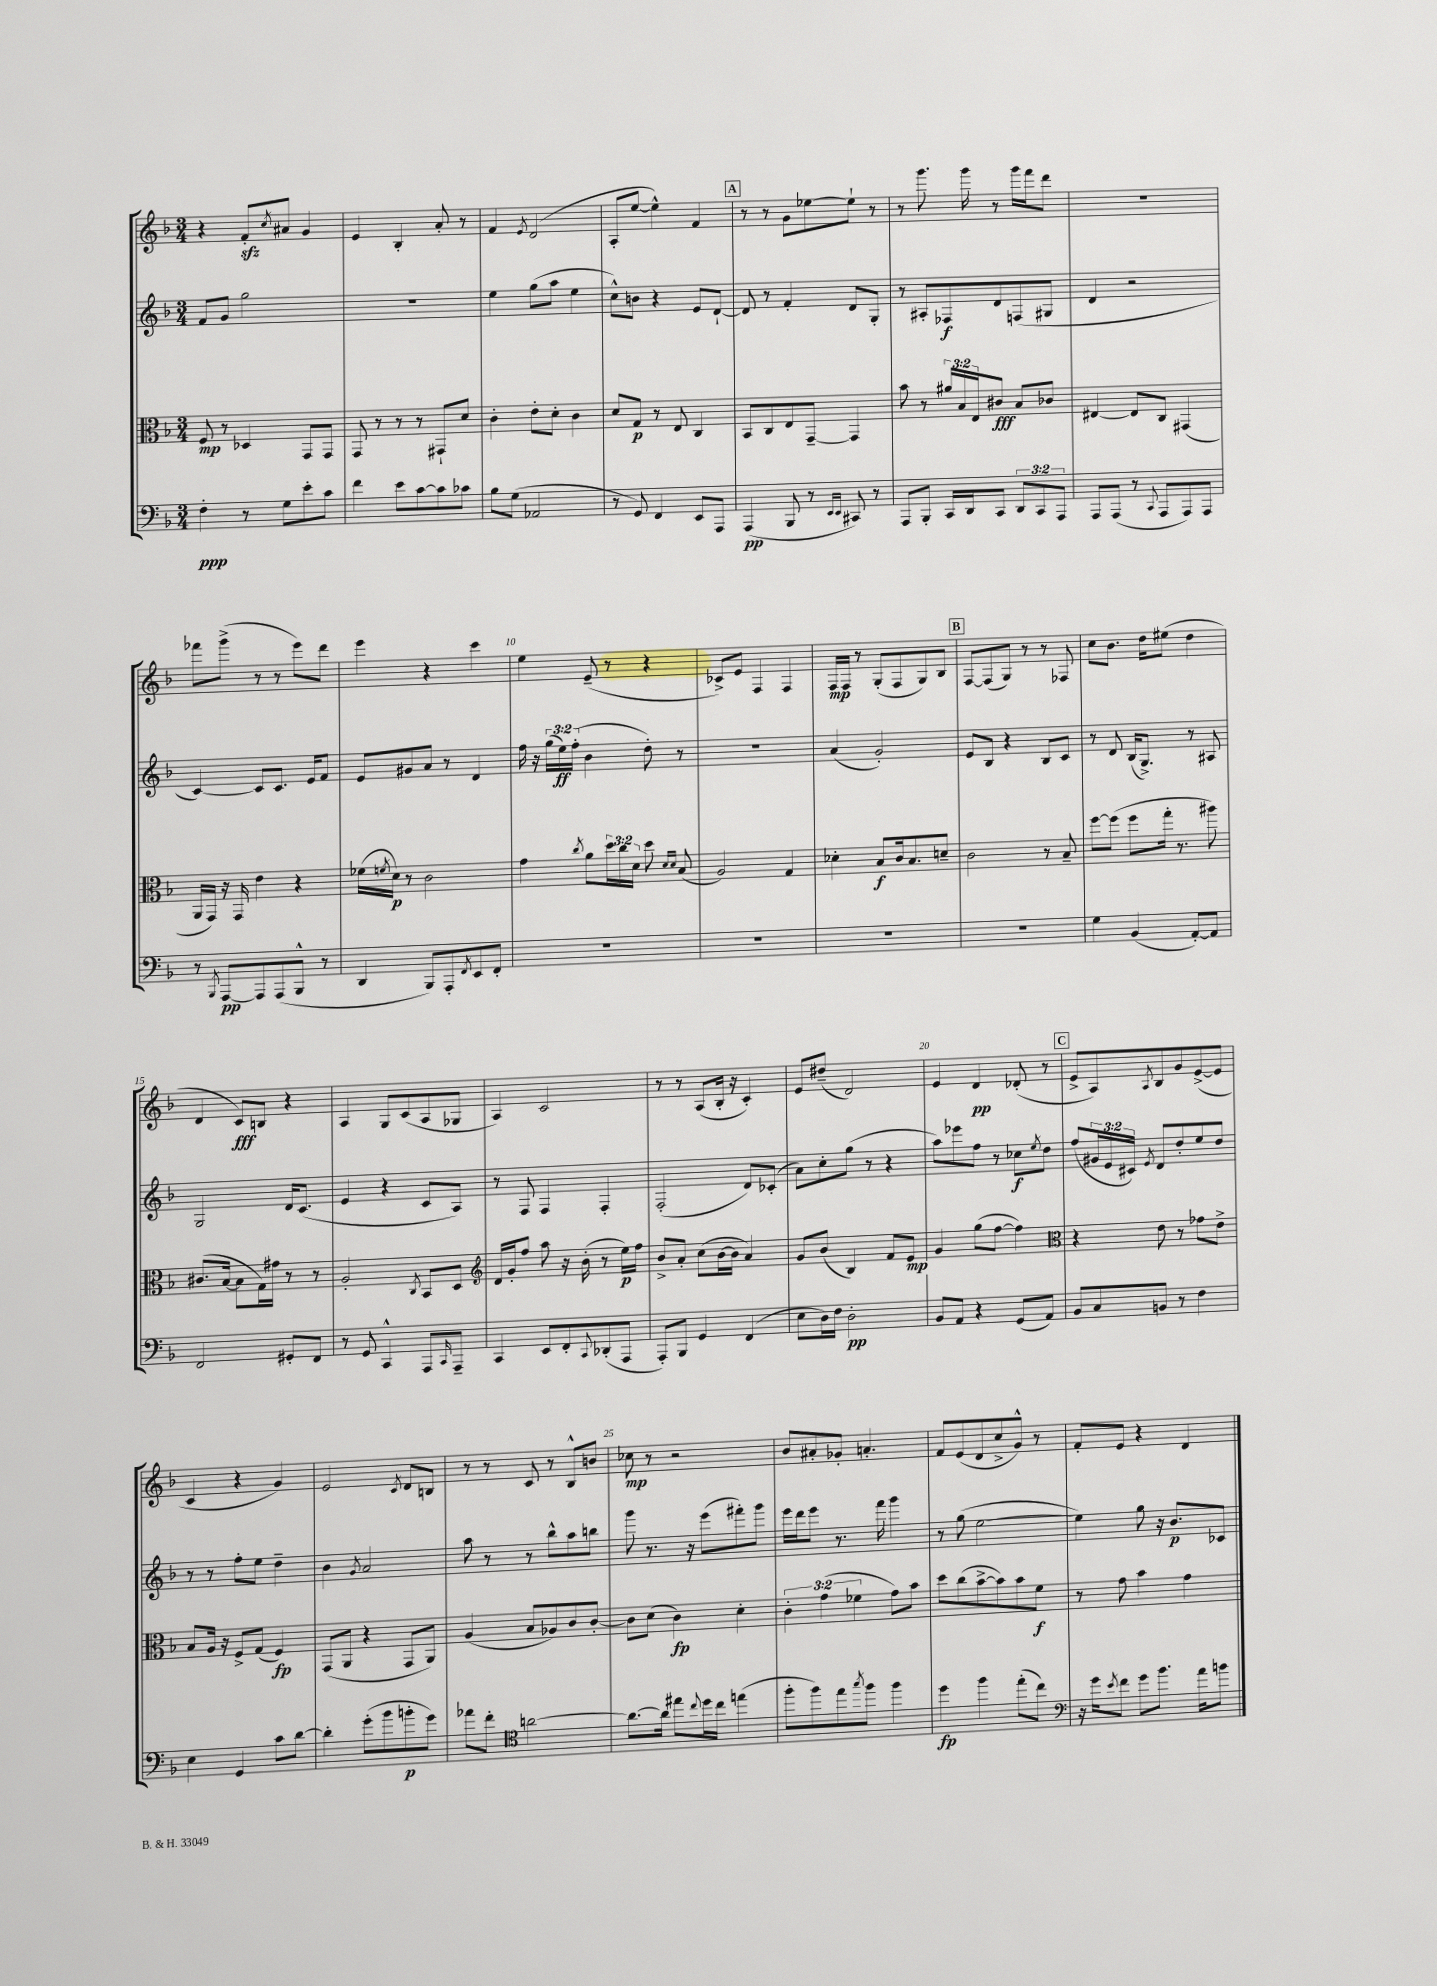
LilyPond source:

<<
\new StaffGroup <<
\new Staff = "s0" {
    \clef treble \key f \major \numericTimeSignature \time 3/4
    r4 f'8-.\sfz \acciaccatura { c''8 } ais'8 g'4 |
    e'4 bes4-. a'8-. r8 |
    f'4 \acciaccatura { e'8 } d'2( |
    a8-. e''8~ e''4-^) f'4 |
    \mark \markup { \box "A" } r8 r8 g'8 ees''8~ ees''8-! r8 |
    r8 g'''8. g'''16 r8 g'''16 f'''16 d'''8 |
    R2. |
    fes'''8 g'''8->( r8 r8 e'''8) d'''8 |
    e'''4 r4 c'''4 |
    e''4 e'8--( r8 r4 |
    ces'8->) e'8 f4 f4 |
    f16\mp f16 r8 g8-.( f8 g8) bes8 |
    \mark \markup { \box "B" } f8~ f8( g8) r8 r8 fes8 |
    c''8 bes'8. d''16 eis''8( d''4 |
    d'4 c'8\fff) b8 r4 |
    a4 g8 c'8( a8 ges8 |
    a4) c'2 |
    r8 r8 a8( bes16-. r16 c'4-.) |
    e'8 dis''8--( d'2) |
    e'4 d'4\pp des'8-.( r8 |
    \mark \markup { \box "C" } e'8-> a8) \acciaccatura { a8 } bes8 g'8 e'8~->( e'8 |
    c'4 r4 g'4) |
    e'2 \acciaccatura { c'8 } d'8 b8 |
    r8 r8 c'8 r8 bes8-^ b'8 |
    ces''8\mp r8 r2 |
    bes'8 ais'8-. ges'8-. a'4.-. |
    f'8 e'8( d'8 c''8-> g'8-^) r8 |
    f'8-. e'8 r4 d'4 \bar "|." |
}
\new Staff = "s1" {
    \clef treble \key f \major \numericTimeSignature \time 3/4 \override Staff.TupletNumber.text = #tuplet-number::calc-fraction-text
    f'8 g'8 g''2 |
    R2. |
    e''4 g''8( a''8 e''4 |
    c''8-^) b'8 r4 e'8 d'8~-! |
    \mark \markup { \box "A" } d'8 r8 f'4-. d'8 g8-. |
    r8 ais8-. fes8\f d'8 f8( gis8 |
    d'4 r2 |
    c'4~) c'8 c'8. e'16 f'8 |
    e'8 gis'8 a'8 r8 d'4 |
    f''16 r16 \tuplet 3/2 { g''16( e''16\ff) f''16-.( } bes'4 d''8-.) r8 |
    R2. |
    a'4( g'2-.) |
    \mark \markup { \box "B" } e'8 bes8 r4 bes8 c'8 |
    r8 d'8 bes16( g8.->) r8 ais8 |
    g2 d'16 c'8.( |
    e'4 r4 c'8 a8) |
    r8 f8 f4 f4-. |
    f2-.( d'8) ces'8-.( |
    a'8) c''8-. g''8( r8 r4 |
    a''8) ees'''8 f''8 r8 ces''8\f \acciaccatura { e''8 } d''8 |
    \mark \markup { \box "C" } f''8( \tuplet 3/2 { gis'16 e'16 cis'16) } \acciaccatura { e'8 } d'8 d''8-. e''8 d''8 |
    r8 r8 f''8-. e''8 d''4-- |
    bes'4 \acciaccatura { g'8 } a'2 |
    a''8 r8 r8 bes''8-^ a''8 b''8 |
    g'''8 r8. r16 e'''8( fis'''8-.) g'''8 |
    e'''16 d'''16 e'''8 r8. f'''16 g'''4 |
    r8 g''8( e''2~ |
    e''4) g''8 r16 bes'8.\p ces'8 \bar "|." |
}
\new Staff = "s2" {
    \clef alto \key f \major \numericTimeSignature \time 3/4 \override Staff.TupletNumber.text = #tuplet-number::calc-fraction-text
    f8\mp r8 des4 g,8 g,8 |
    g,8 r8 r8 r8 gis,8-! d'8 |
    c'4-. e'8-. d'8-. c'4 |
    d'8 g8\p r8 e8 c4 |
    \mark \markup { \box "A" } bes,8 c8 e8 g,8~-- g,4 |
    bes'8 r8 \tuplet 3/2 { ais'16 bes16 e16 } cis'8\fff bes8 ces'8 |
    eis4~ eis8 c8 gis,4( |
    a,16 g,16) r16 g,16 e'4 r4 |
    fes'16( \acciaccatura { f'8 } d'16\p) r8 c'2 |
    g'4 \acciaccatura { c''8 } a'8 \tuplet 3/2 { d''16 c''16 d'16 } d''8 \grace { d'16 d'16 } bes8( |
    a2) g4 |
    des'4-. bes8\f c'16 bes8. d'8-- |
    \mark \markup { \box "B" } c'2 r8 bes8-- |
    f''8~ f''8( f''8 g''16-. r8. ais''8) |
    cis'8.( bes16~ bes8 g16) gis'16 r8 r8 |
    a2-. \acciaccatura { c8 } bes,8 d8 |
    \clef treble d'16 g'16-. f''8 a''8 r16 bes'16-.( r8 e''16\p) f''16 |
    bes'8-> a'8-. c''8( bes'16~ bes'16 a'4) |
    g'8 bes'8( bes4) f'8 e'8\mp |
    g'4 g''8( f''8~ f''4) |
    \mark \markup { \box "C" } \clef alto r4 e'8 r8 ges'8 e'8-> |
    bes8 a16 r16 f8-> g8( f4\fp) |
    g,8( a,8 r4 g,8 a,8) |
    a4( bes8 aes8) c'8 c'8~-. |
    c'8 d'8( c'4\fp) d'4-. |
    \tuplet 3/2 { c'4-. g'4( fes'4 } g'8) bes'8 |
    d''8 c''8( bes'8~-> bes'8) bes'8 f'8\f |
    r8 g'8 bes'4 g'4 \bar "|." |
}
\new Staff = "s3" {
    \clef bass \key f \major \numericTimeSignature \time 3/4 \override Staff.TupletNumber.text = #tuplet-number::calc-fraction-text
    f4-.\ppp r8 g8 e'8-. c'8 |
    f'4 e'8 c'8~ c'8 ces'8 |
    bes8 g8( aes,2 |
    r8 g,8) f,4 e,8 a,,8 |
    \mark \markup { \box "A" } a,,4\pp( bes,,8 r8 \grace { e,16 e,16 } cis,8) r8 |
    a,,8 bes,,8-. c,16 d,16 c,8 \tuplet 3/2 { d,8 c,8 a,,8 } |
    a,,8 a,,8( r8 \appoggiatura { c,8 } a,,8 a,,8) a,,8 |
    r8 \acciaccatura { bes,,8 } a,,8~\pp a,,8 a,,8( bes,,8-^ r8 |
    d,4 bes,,8) a,,8-. \acciaccatura { f,8 } e,8 f,8-. |
    R2. |
    R2. |
    R2. |
    \mark \markup { \box "B" } R2. |
    g4 bes,4( a,8~-.) a,8 |
    f,2 gis,8-. f,8 |
    r8 g,8 c,4-^ a,,8 \grace { c,16 } a,,8-- |
    c,4 e,8 f,8-. \appoggiatura { c,8 } des,8-.( a,,8 |
    a,,8-.) bes,,8 g,4 f,4( |
    e8 d16) f16 d2-.\pp |
    bes,8 a,8 r4 g,8( a,8) |
    \mark \markup { \box "C" } bes,8 c8 b,8 r8 f4 |
    e4 g,4 c'8 d'8~ |
    d'4-. g'8-.( bes'8 b'8-.\p g'8) |
    aes'8 f'8-. \clef tenor a'2~ |
    a'8.~ a'16 eis''8 \appoggiatura { c''8 } d''16 c''16 e''4( |
    f''8-. f''8) e''8 \acciaccatura { g''8 } f''8 f''4 |
    d''4\fp f''4 e''8-.( c''8) |
    \clef bass r16 g'16 \acciaccatura { e'8 } f'8 g'8 bes'8. a'16 b'8 \bar "|." |
}
>>
>>
\layout { \context { \Score \override BarNumber.break-visibility = ##(#f #t #t) barNumberVisibility = #(every-nth-bar-number-visible 5) } }
